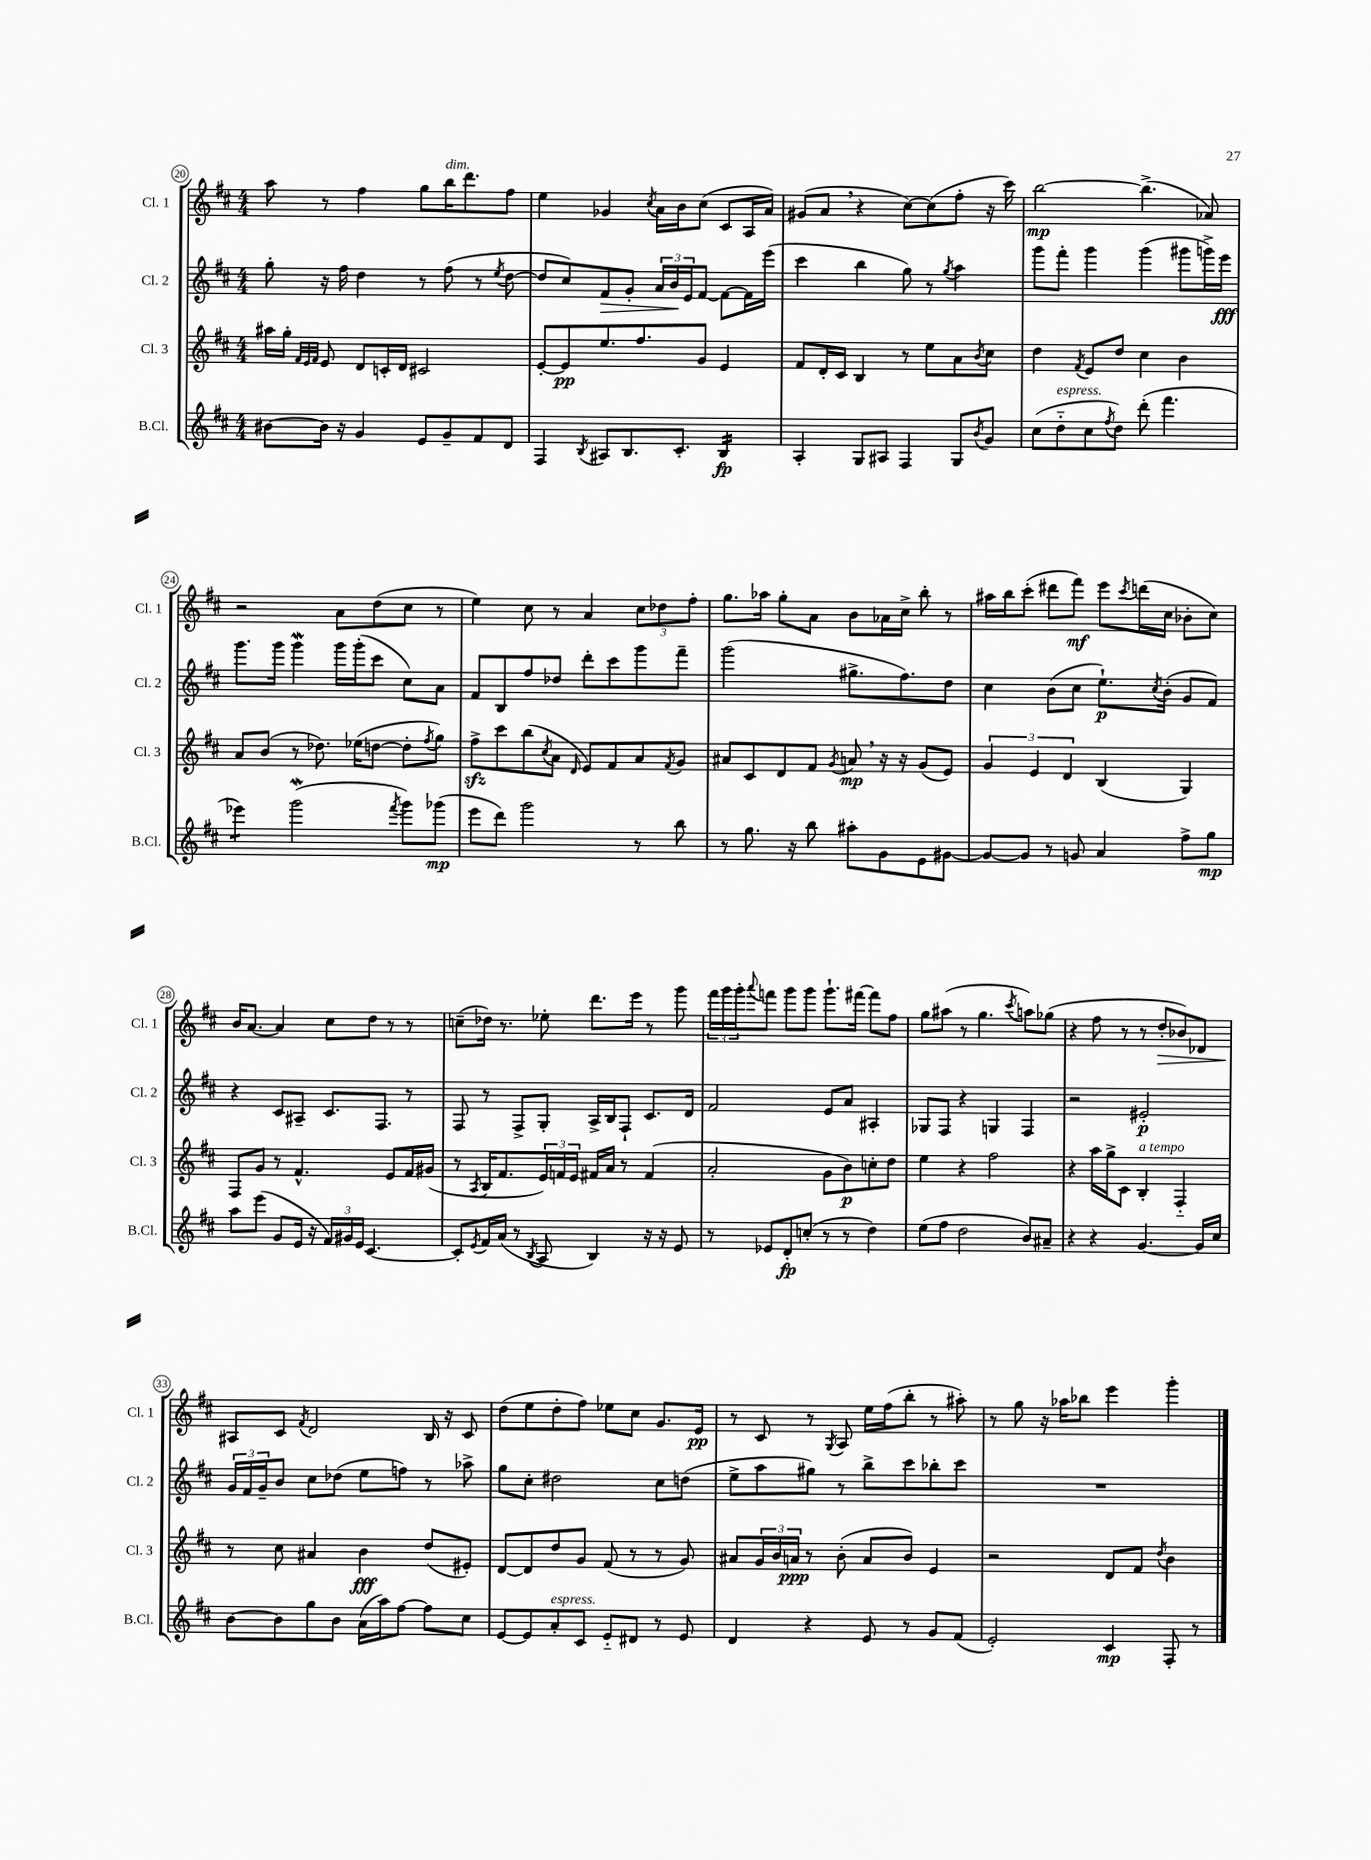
<<
\new StaffGroup <<
\new Staff = "s0" \with { instrumentName = "Cl. 1" shortInstrumentName = "Cl. 1" } {
    \clef treble \key d \major \numericTimeSignature \time 4/4
    a''8 r8 fis''4 g''8 b''16^\markup { \italic "dim." } d'''8. fis''8 |
    e''4 ges'4 \acciaccatura { cis''8 } a'16 b'16 cis''8( cis'8 a16 a'16) |
    gis'8( a'8 \breathe r4 cis''8~) cis''8( fis''8-. r16 cis'''16) |
    b''2~\mp b''4.->( aes'8) |
    r2 a'8 d''8( cis''8 r8 |
    e''4) cis''8 r8 a'4 \tuplet 3/2 { cis''8 des''8 fis''8-. } |
    g''8. aes''16 g''8-. a'8 b'8 aes'16 cis''16-> b''8-. r8 |
    ais''16 b''16 cis'''8-.( dis'''8 fis'''8\mf) e'''8 \acciaccatura { cis'''8 } d'''16( cis''16 bes'8-. cis''8) |
    b'16 a'8.~ a'4 cis''8 d''8 r8 r8 |
    c''8--( des''16) r8. ees''8-. d'''8. e'''16 r8 g'''8 |
    \tuplet 3/2 { fis'''16 g'''16 g'''16-. } \appoggiatura { a'''8 } f'''8 g'''8 g'''8 g'''8.-! fis'''16~ fis'''8 fis''8 |
    g''8 ais''8( r8 g''4. \acciaccatura { cis'''8 } a''8) ges''8( |
    r4 fis''8 r8 r8 d''8-.\> bes'8) des'8 |
    ais8\! cis'8 \acciaccatura { fis'8 } d'2 b16 r16 cis'8 |
    d''8( e''8 d''8-. fis''8) ees''8 cis''8 g'8. e'16\pp |
    r8 cis'8 r8 \acciaccatura { g8 } a8 e''16 fis''16( b''8-. r8 ais''8-.) |
    r8 g''8 r16 aes''16 bes''8 e'''4 g'''4-. \bar "|." |
}
\new Staff = "s1" \with { instrumentName = "Cl. 2" shortInstrumentName = "Cl. 2" } {
    \clef treble \key d \major \numericTimeSignature \time 4/4
    g''8-. r16 fis''16 d''4 r8 fis''8( r8 \acciaccatura { e''8 } d''8~ |
    d''8 cis''8) fis'8\> g'8-. \tuplet 3/2 { a'16 b'16\! e'16 } fis'8~ fis'8~ fis'16 e'''16( |
    cis'''4 b''4 g''8) r8 \acciaccatura { g''8 } a''4 |
    g'''8 fis'''8-. g'''4 g'''4( gis'''8 g'''16->) e'''16\fff |
    g'''8. g'''16 g'''4\mordent g'''16 g'''16-.( cis'''8 cis''8) a'8 |
    fis'8 b8 fis''8 des''8 d'''8-. cis'''8 g'''8 fis'''8-- |
    g'''2( gis''8.-> fis''8.) d''8 |
    cis''4 b'8( cis''8 e''8.-!\p) \acciaccatura { cis''8 } b'16-.( g'8 fis'8) |
    r4 cis'8 ais8-- cis'8. fis8. r8 |
    fis8 r8 fis8-> g8-. a16-> b16 fis8-! cis'8. d'16 |
    fis'2 e'8 a'8 ais4-. |
    ges8 fis8 r4 g4 fis4 |
    r2 eis'2-.\p |
    \tuplet 3/2 { g'16 fis'16 g'16-- } b'8 cis''8 des''8( e''8 f''8) r8 aes''8-> |
    g''8 cis''8-. dis''2 cis''8 d''8( |
    e''8-> a''8 gis''8) r8 b''8-> cis'''8 bes''8-. cis'''8 |
    R1 \bar "|." |
}
\new Staff = "s2" \with { instrumentName = "Cl. 3" shortInstrumentName = "Cl. 3" } {
    \clef treble \key d \major \numericTimeSignature \time 4/4
    ais''16 g''16-. \grace { fis'32 e'32 fis'32 } e'8 d'8 c'16-. d'16 cis'2 |
    e'8~-. e'8\pp e''8. fis''8. g'8 e'4 |
    fis'8 d'16-. cis'16 b4 r8 e''8 a'8 \acciaccatura { b'8 } cis''8 |
    d''4 \acciaccatura { fis'8 } e'8 d''8 cis''4 b'4 |
    a'8 b'8( r8 des''8.) ees''16( d''8~ d''8-. \acciaccatura { fis''8 } g''8) |
    fis''8->\sfz cis'''8 b''8( \acciaccatura { cis''8 } a'8 \grace { d'16 } e'8) fis'8 a'8 \acciaccatura { fis'8 } g'8 |
    ais'8 cis'8 d'8 fis'8 \acciaccatura { g'8 } a'8\mp \breathe r16 r16 g'8( e'8) |
    \tuplet 3/2 { g'4 e'4 d'4 } b4( g4) |
    fis8 g'8 r8 fis'4.-^ e'8 fis'16 gis'16( |
    r8 \acciaccatura { a8 } b16 fis'8. \tuplet 3/2 { e'16) f'16 e'16 } fis'16 a'16 r8 fis'4( |
    a'2-. g'8 b'8\p) c''8-. d''8 |
    e''4 r4 fis''2 |
    r4 a''16 g''16-> cis'8 b4-.^\markup { \italic "a tempo" } fis4-_ |
    r8 cis''8 ais'4 b'4\fff d''8( eis'8-.) |
    d'8~ d'8 d''8 g'8 fis'8( r8 r8 g'8) |
    ais'8 \tuplet 3/2 { g'16 b'16 a'16\ppp } r8 b'8-.( a'8 b'8) e'4 |
    r2 d'8 fis'8 \acciaccatura { d''8 } b'4 \bar "|." |
}
\new Staff = "s3" \with { instrumentName = "B.Cl." shortInstrumentName = "B.Cl." } {
    \clef treble \key d \major \numericTimeSignature \time 4/4
    bis'8~ bis'16 r16 g'4 e'8 g'8-- fis'8 d'8 |
    fis4 \acciaccatura { b8 } ais8 b8. cis'8.-. b4:16\fp |
    a4-. g8 ais8 fis4 g8 \acciaccatura { b'8 } g'8 |
    cis''8( d''8-_^\markup { \italic "espress." } cis''8 \acciaccatura { fis''8 } d''8) d'''8-.( fis'''4. |
    ees'''4:8) g'''2\mordent( \acciaccatura { fis'''8 } g'''8) ges'''8\mp( |
    e'''8 d'''8) g'''2 r8 b''8 |
    r8 g''8. r16 b''8 ais''8-. g'8 e'8 gis'8~ |
    gis'8~ gis'8 r8 g'8 a'4 fis''8-> g''8\mp |
    a''8 e'''8( g'8 e'16 r16 \tuplet 3/2 { fis'16) gis'16 e'16 } cis'4.~ |
    cis'8-. \acciaccatura { e'8 } fis'16 a'16( r8 \acciaccatura { b8 } a8 b4) r16 r16 e'8 |
    r8 ees'8 d'8-.\fp c''8-.( r8 r8 d''4) |
    e''8( fis''8 d''2 b'8) ais'8-- |
    r4 r4 g'4.~ g'16 cis''16 |
    b'8~ b'8 g''8 b'8 a'16( a''16) fis''8~ fis''8 cis''8 |
    e'8~ e'8 a'8-.^\markup { \italic "espress." } cis'8 e'8-_ dis'8 r8 e'8 |
    d'4 r4 e'8 r8 g'8 fis'8( |
    e'2-.) cis'4\mp fis8-. r8 \bar "|." |
}
>>
>>
\layout { \context { \Score currentBarNumber = #20 \override BarNumber.stencil = #(make-stencil-circler 0.1 0.3 ly:text-interface::print) } }
